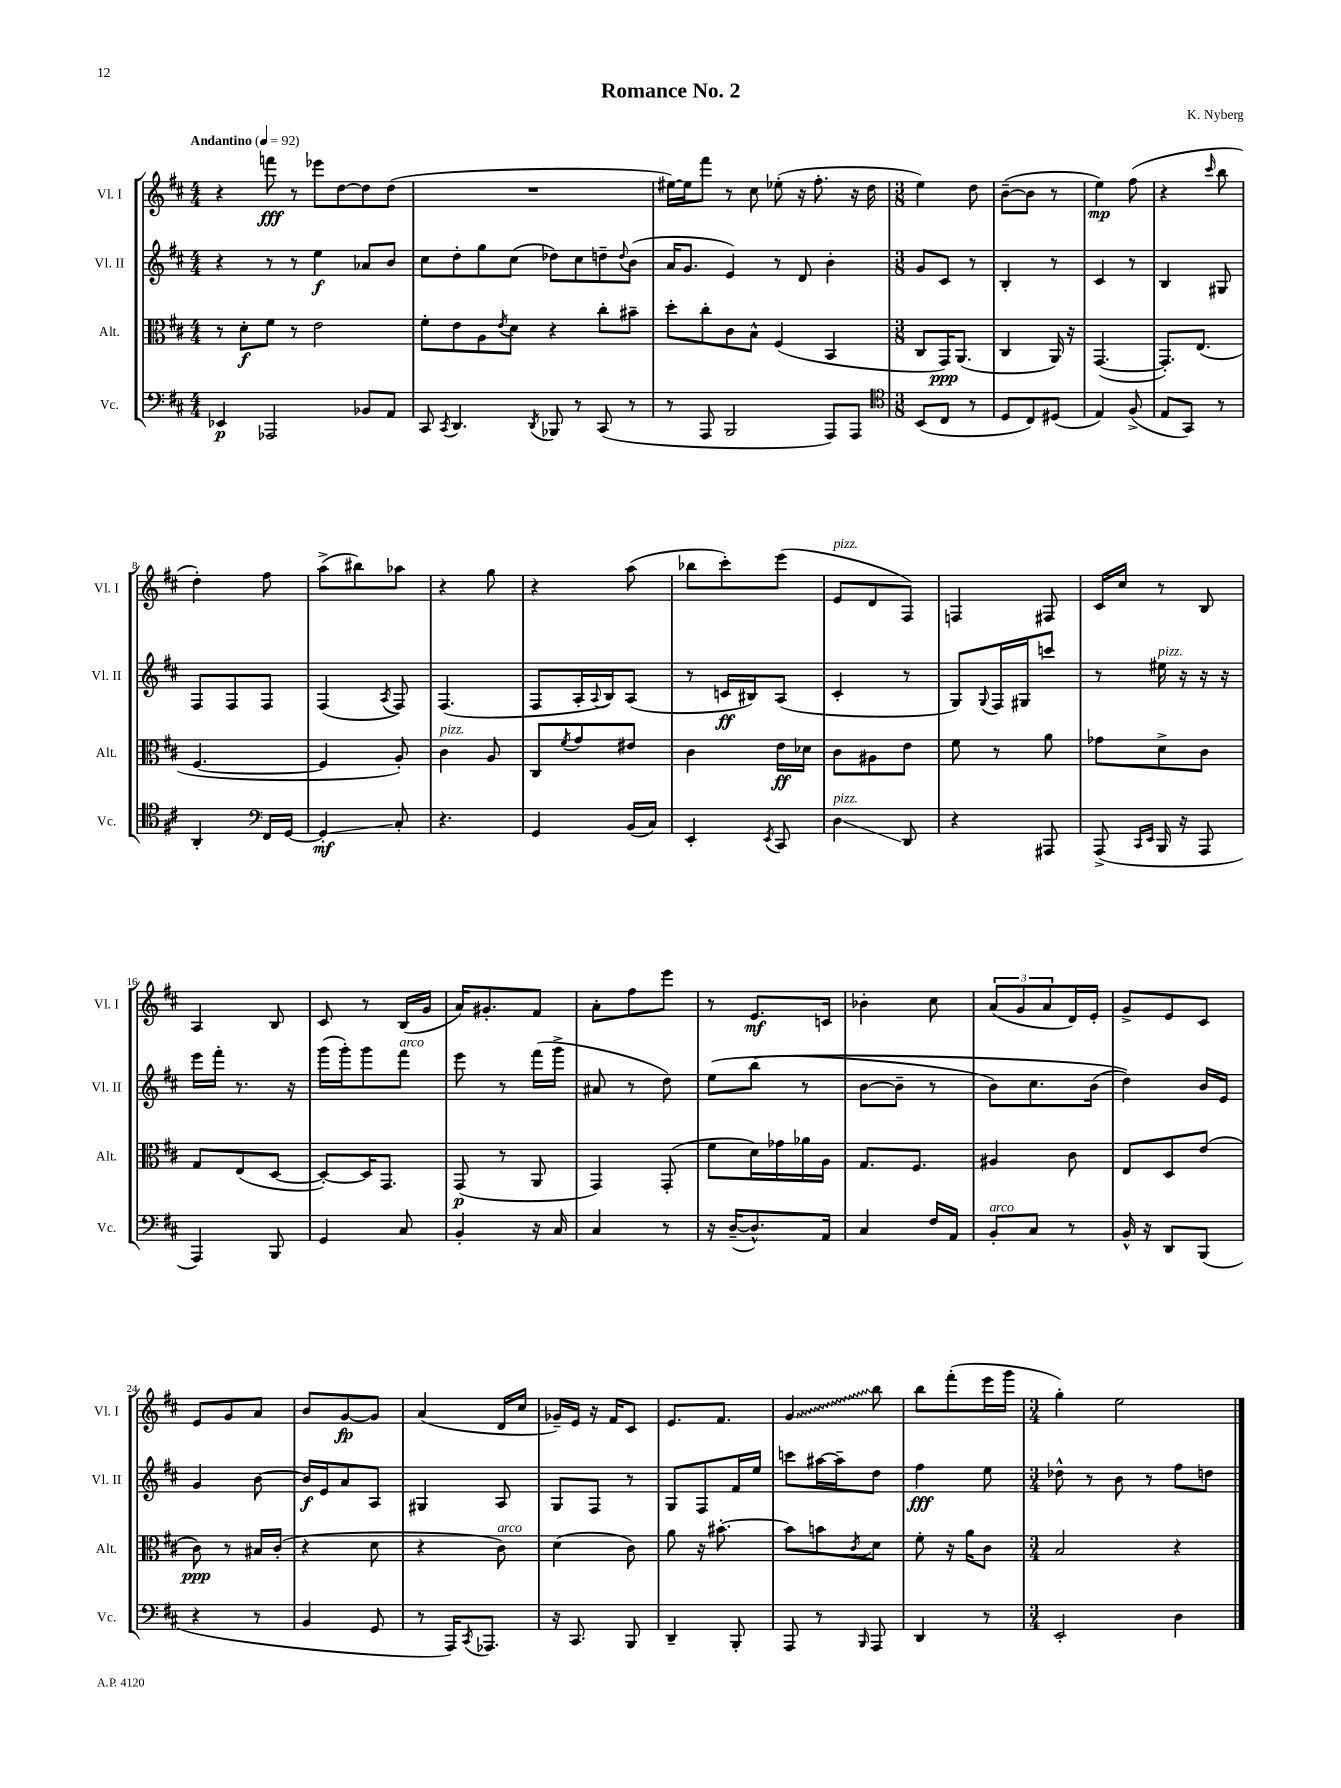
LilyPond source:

\header { title = "Romance No. 2" composer = "K. Nyberg" }
<<
\new StaffGroup <<
\new Staff = "s0" \with { instrumentName = "Vl. I" shortInstrumentName = "Vl. I" } {
    \clef treble \key d \major \numericTimeSignature \time 4/4 \tempo "Andantino" 4 = 92
    r4 f'''8\fff r8 ees'''8 d''8~ d''8 d''8( |
    R1 |
    eis''16~) eis''16 fis'''8 r8 cis''8 ees''8-.( r16 fis''8.-. r16 d''16 |
    \numericTimeSignature \time 3/8 e''4) d''8 |
    b'8~--( b'8 r8 |
    e''4\mp) fis''8( |
    r4 \grace { cis'''16 } b''8 |
    d''4-.) fis''8 |
    a''8->( bis''8) aes''8 |
    r4 g''8 |
    r4 a''8( |
    bes''8 cis'''8-.) e'''8( |
    e'8^\markup { \italic "pizz." } d'8 fis8) |
    f4 fis8 |
    cis'16 cis''16 r8 b8 |
    a4 b8 |
    cis'8 r8 b16( g'16 |
    a'16) gis'8.-. fis'8 |
    a'8-. fis''8 e'''8 |
    r8 e'8.\mf c'16 |
    bes'4-. cis''8 |
    \tuplet 3/2 { a'8( g'8 a'8 } d'16) e'16-. |
    g'8-> e'8 cis'8 |
    e'8 g'8 a'8 |
    b'8 g'8~\fp g'8 |
    a'4( d'16 cis''16 |
    ges'16--) e'16 r16 fis'16 cis'8 |
    e'8. fis'8. |
    \once \override Glissando.style = #'zigzag g'4\glissando b''8 |
    b''8 fis'''8-.( e'''16 g'''16 |
    \numericTimeSignature \time 3/4 g''4-.) e''2 \bar "|." |
}
\new Staff = "s1" \with { instrumentName = "Vl. II" shortInstrumentName = "Vl. II" } {
    \clef treble \key d \major \numericTimeSignature \time 4/4
    r4 r8 r8 e''4\f aes'8 b'8 |
    cis''8 d''8-. g''8 cis''8( des''8) cis''8 d''8-- \appoggiatura { d''8 } b'8( |
    a'16 g'8. e'4) r8 d'8 b'4-. |
    \numericTimeSignature \time 3/8 g'8 cis'8 r8 |
    b4-. r8 |
    cis'4 r8 |
    b4 gis8 |
    fis8 fis8 fis8 |
    fis4( \acciaccatura { a8 } fis8) |
    fis4.( |
    fis8 a16-. \appoggiatura { a8 } b16) a8( |
    r8 c'16\ff bis16) a8( |
    cis'4-. r8 |
    g8) \appoggiatura { g8 } fis16 gis16 c'''8 |
    r8 eis''16^\markup { \italic "pizz." } r16 r16 r16 |
    e'''16 fis'''16-. r8. r16 |
    g'''16( g'''16-.) g'''8 fis'''8^\markup { \italic "arco" } |
    e'''8 r8 fis'''16( g'''16-> |
    ais'8 r8 d''8) |
    e''8\( b''8( r8 |
    b'8~ b'8-- r8 |
    b'8) cis''8. b'16( |
    d''4)\) b'16 e'16 |
    g'4 b'8~ |
    b'16\f e'16 a'8 a8 |
    gis4 a8 |
    g8 fis8 r8 |
    g8 fis8 fis'16 e''16 |
    c'''8 ais''16~ ais''16-- d''8 |
    fis''4\fff e''8 |
    \numericTimeSignature \time 3/4 des''8-^ r8 b'8 r8 fis''8 d''8 \bar "|." |
}
\new Staff = "s2" \with { instrumentName = "Alt." shortInstrumentName = "Alt." } {
    \clef alto \key d \major \numericTimeSignature \time 4/4
    r8 d'8-.\f fis'8 r8 e'2 |
    fis'8-. e'8 a8 \acciaccatura { e'8 } d'8 r4 cis''8-. bis'8-- |
    d''8-. cis''8-. cis'8 b8-^ fis4( b,4 |
    \numericTimeSignature \time 3/8 cis8 g,16\ppp) a,8.( |
    cis4 a,16) r16 |
    g,4.~( |
    g,8.-.) e8.( |
    fis4.~ |
    fis4 a8-.) |
    cis'4^\markup { \italic "pizz." } a8 |
    cis8 \acciaccatura { fis'8 } g'8 eis'8 |
    cis'4 e'16\ff des'16 |
    cis'8 ais8 e'8 |
    fis'8 r8 a'8 |
    ges'8 d'8-> cis'8 |
    g8 e8( d8~ |
    d8~-.) d16 g,8. |
    g,8\p( r8 a,8 |
    g,4) g,8-.( |
    fis'8 d'16) ges'16 aes'16 a16 |
    g8. fis8. |
    ais4 cis'8 |
    e8 d8 e'8( |
    cis'8\ppp) r8 bis16 cis'16-.( |
    r4 d'8 |
    r4 cis'8^\markup { \italic "arco" }) |
    d'4( cis'8) |
    a'8 r16 bis'8.~-. |
    bis'8 b'8 \acciaccatura { cis'8 } d'8 |
    fis'8-. r16 a'16 cis'8 |
    \numericTimeSignature \time 3/4 b2 r4 \bar "|." |
}
\new Staff = "s3" \with { instrumentName = "Vc." shortInstrumentName = "Vc." } {
    \clef bass \key d \major \numericTimeSignature \time 4/4
    ees,4\p aes,,2 bes,8 a,8 |
    cis,8 \acciaccatura { cis,8 } d,4. \acciaccatura { d,8 } bes,,8 r8 cis,8( r8 |
    r8 a,,8 b,,2 a,,8) a,,8 |
    \numericTimeSignature \time 3/8 \clef tenor b,8( cis8 r8 |
    d8 cis8) dis8( |
    e4) fis8->( |
    e8 g,8) r8 |
    a,4-. \clef bass fis,16 g,16~ |
    g,4-.\glissando\mf cis8-. |
    r4. |
    g,4 b,16( cis16) |
    e,4-. \acciaccatura { e,8 } cis,8 |
    d4\glissando^\markup { \italic "pizz." } d,8 |
    r4 ais,,8 |
    a,,8->( \grace { cis,16 e,16 } b,,16 r16 a,,8 |
    a,,4) b,,8 |
    g,4 cis8 |
    b,4-. r16 cis16 |
    cis4 r8 |
    r16 d16~--( d8.-^) a,16 |
    cis4 fis16 a,16 |
    b,8-.^\markup { \italic "arco" } cis8 r8 |
    b,16-^ r16 d,8 b,,8( |
    r4 r8 |
    b,4 g,8 |
    r8 a,,16) \acciaccatura { cis,8 } aes,,8. |
    r16 cis,8. b,,8 |
    d,4-- b,,8-. |
    a,,8 r8 \grace { b,,16 } a,,8 |
    d,4 r8 |
    \numericTimeSignature \time 3/4 e,2-. d4 \bar "|." |
}
>>
>>
